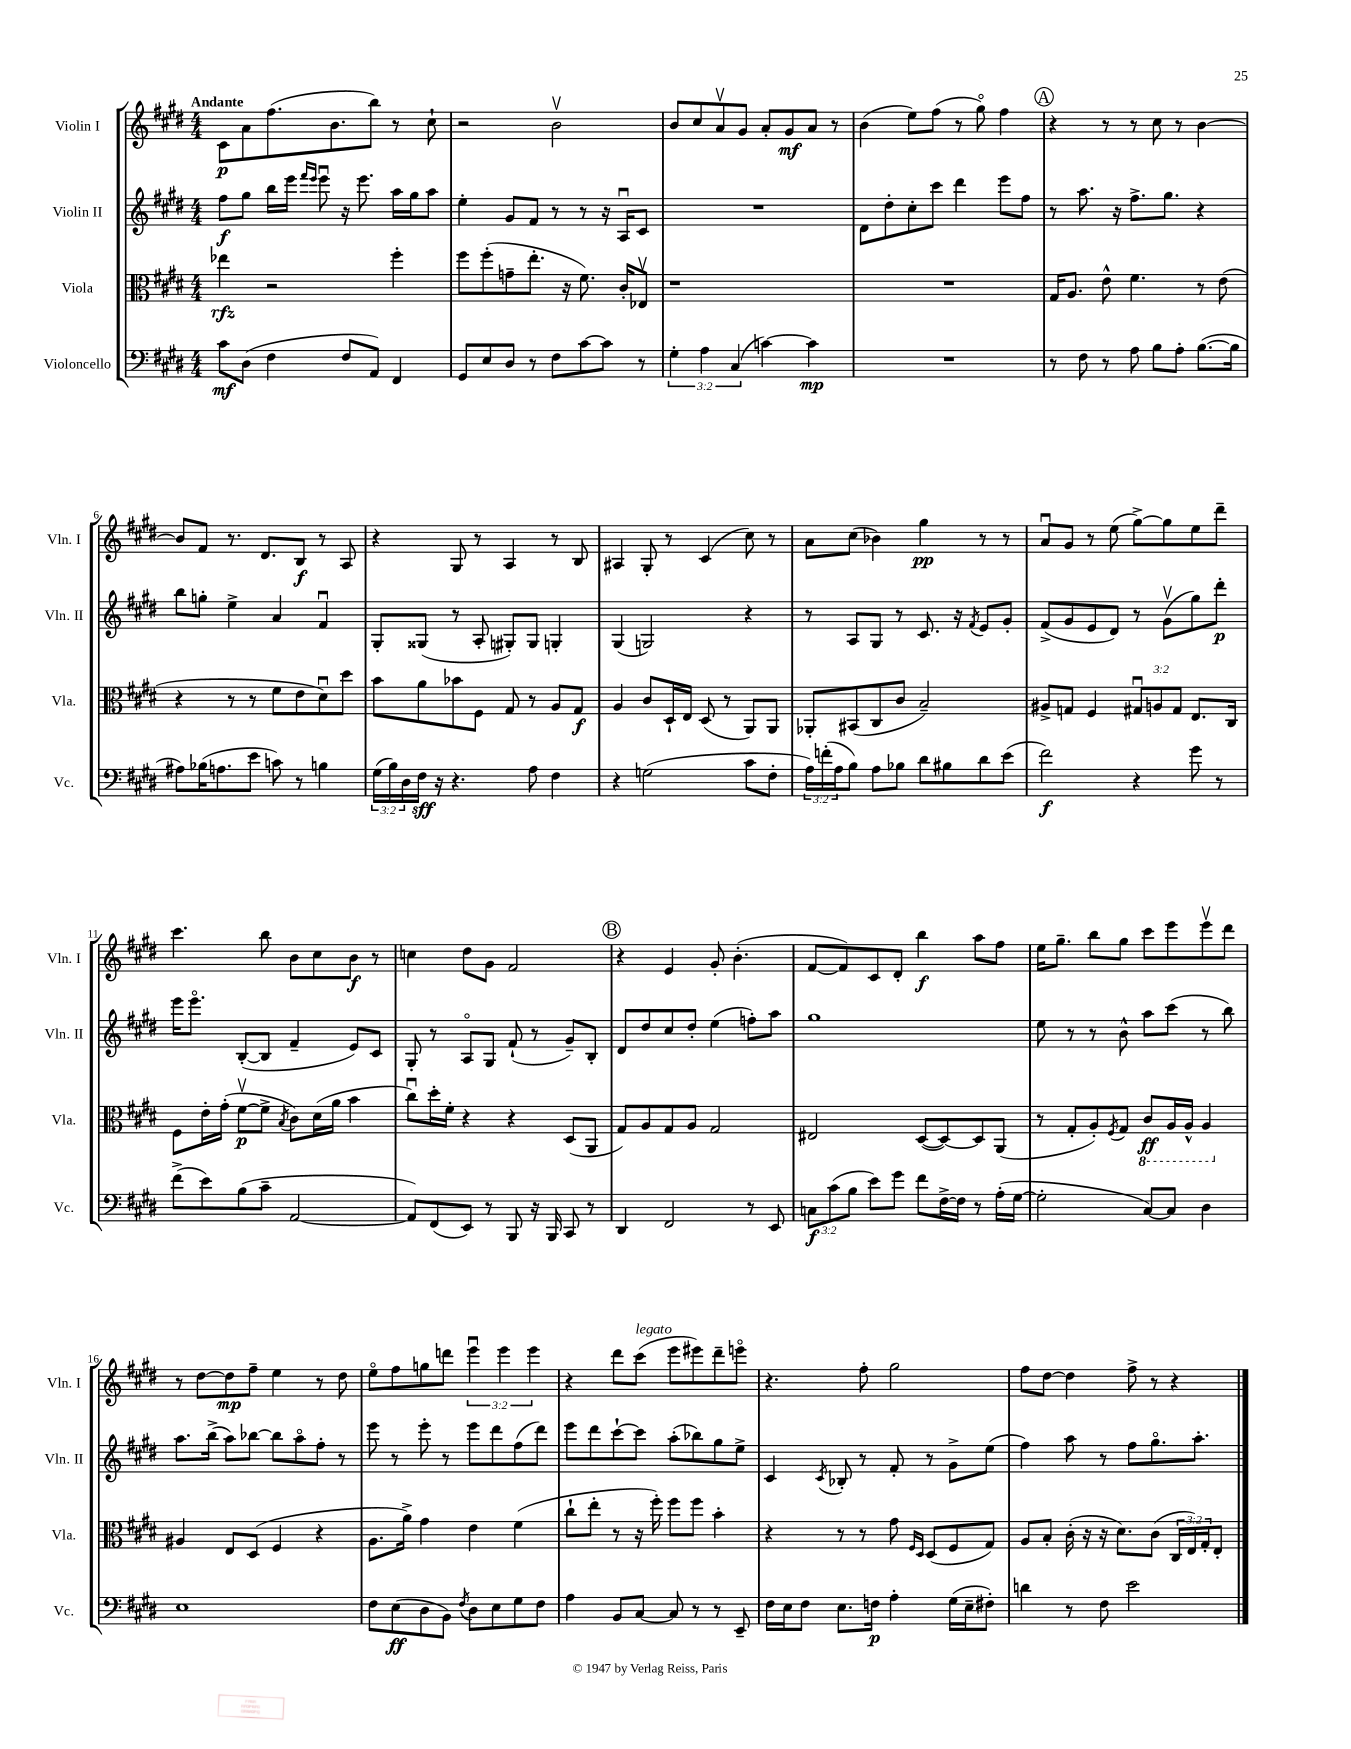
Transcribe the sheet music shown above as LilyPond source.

<<
\new StaffGroup <<
\new Staff = "s0" \with { instrumentName = "Violin I" shortInstrumentName = "Vln. I" } {
    \clef treble \key e \major \numericTimeSignature \time 4/4 \override Staff.TupletNumber.text = #tuplet-number::calc-fraction-text \tempo "Andante"
    cis'8\p a'8 fis''8.( b'8. b''8) r8 cis''8-! |
    r2 b'2\upbow |
    b'8 cis''8 a'8\upbow gis'8 a'8-. gis'8\mf a'8 r8 |
    b'4( e''8) fis''8( r8 gis''8\flageolet) fis''4 |
    \mark \markup { \circle "A" } r4 r8 r8 cis''8 r8 b'4~ |
    b'8 fis'8 r8. dis'8. b8\f r8 a8 |
    r4 gis8 r8 a4 r8 b8 |
    ais4 gis8-. r8 cis'4( cis''8) r8 |
    a'8 cis''8( bes'4) gis''4\pp r8 r8 |
    a'8\downbow gis'8 r8 e''8( gis''8~->) gis''8 e''8 dis'''8-- |
    cis'''4. b''8 b'8 cis''8 b'8\f r8 |
    c''4 dis''8 gis'8 fis'2 |
    \mark \markup { \circle "B" } r4 e'4 gis'8-. b'4.-.( |
    fis'8~ fis'8) cis'8 dis'8-. b''4\f a''8 fis''8 |
    e''16 gis''8.-- b''8 gis''8 cis'''8 e'''8 e'''8\upbow dis'''8 |
    r8 dis''8~ dis''8\mp fis''8-- e''4 r8 dis''8 |
    e''8\flageolet fis''8 g''8 d'''8 \tuplet 3/2 { e'''4\downbow e'''4 e'''4 } |
    r4 dis'''8 cis'''8^\markup { \italic "legato" }( e'''8 eis'''8) dis'''8-- e'''8\flageolet |
    r4. fis''8-. gis''2 |
    fis''8 dis''8~ dis''4 fis''8-> r8 r4 \bar "|." |
}
\new Staff = "s1" \with { instrumentName = "Violin II" shortInstrumentName = "Vln. II" } {
    \clef treble \key e \major \numericTimeSignature \time 4/4
    fis''8\f gis''8 b''16 e'''16 \grace { fis'''16 e'''16 } e'''8\downbow r16 e'''8. a''16 gis''16 a''8 |
    e''4-. gis'8 fis'8 r8 r8 r16 a16\downbow cis'8 |
    R1 |
    dis'8 dis''8-. cis''8-. cis'''8 dis'''4 e'''8 fis''8 |
    \mark \markup { \circle "A" } r8 a''8. r16 fis''8.-> gis''8. r4 |
    b''8 g''8-. e''4-> a'4 fis'4\downbow |
    gis8-. gisis8( r8 a8-. gis8-.) gis8 g4-. |
    gis4( g2) r4 |
    r8 a8 gis8 r8 cis'8. r16 \acciaccatura { fis'8 } e'8 gis'8-. |
    fis'8->( gis'8 e'8 dis'8) r8 gis'8\upbow( gis''8) dis'''8-.\p |
    e'''16 e'''8.\flageolet b8~-.( b8 fis'4-- e'8) cis'8 |
    gis8-. r8 a8\flageolet gis8 fis'8-!( r8 gis'8--) b8-. |
    \mark \markup { \circle "B" } dis'8 dis''8 cis''8 dis''8-. e''4( f''8-.) a''8 |
    gis''1 |
    e''8 r8 r8 b'8-^ a''8 cis'''8( r8 b''8) |
    a''8. b''16->( a''8) bes''8~ bes''8 a''8\flageolet fis''8-. r8 |
    e'''8 r8 e'''8-. r8 e'''8 dis'''8 fis''8( dis'''8) |
    e'''8 dis'''8 cis'''8~-! cis'''8 a''8-.( bes''8) gis''8 e''8-> |
    cis'4 \acciaccatura { cis'8 } bes8-. r8 fis'8-. r8 gis'8-> e''8( |
    fis''4) a''8 r8 fis''8 gis''8.\flageolet a''8.-. \bar "|." |
}
\new Staff = "s2" \with { instrumentName = "Viola" shortInstrumentName = "Vla." } {
    \clef alto \key e \major \numericTimeSignature \time 4/4 \override Staff.TupletNumber.text = #tuplet-number::calc-fraction-text
    ees''4\rfz r2 fis''4-. |
    fis''8 fis''8-.( g'8-- e''8.-. r16 fis'8.) cis'16-. ees8\upbow |
    r1 |
    R1 |
    \mark \markup { \circle "A" } gis16 a8. e'8-^ fis'4. r8 e'8( |
    r4 r8 r8 fis'8 e'8 dis'8\downbow) dis''8 |
    b'8 a'8 bes'8 fis8 gis8 r8 a8 gis8\f |
    a4 cis'8 dis16-! e16 dis8( r8 a,8) a,8 |
    aes,8-. bis,8( cis8 cis'8 b2--) |
    ais8-> g8 fis4 \tuplet 3/2 { gis8\downbow a8 gis8 } e8. cis16 |
    fis8 e'16-. gis'16-.( fis'8~\upbow\p fis'8-> \acciaccatura { b8 } cis'8) dis'16( a'16 b'4 |
    cis''8\downbow) dis''16-. fis'16-. r4 r4 dis8( a,8 |
    \mark \markup { \circle "B" } gis8) a8 gis8 a8 gis2 |
    eis2 dis8~( dis8~) dis8 a,8( |
    r8 gis8-. a8-.) \acciaccatura { fis8 } gis8 \ottava #-1 cis8\ff a,16 a,16-^ a,4 \ottava #0 |
    ais4 e8 dis8( fis4 r4 |
    a8. a'16->) gis'4 e'4 fis'4( |
    cis''8-! e''8-. r8 r16 fis''16-.) fis''8 fis''8 b'4-. |
    r4 r8 r8 gis'8 \grace { fis16 dis16 } dis8( fis8 gis8) |
    a8 b8-. cis'16-.( r16 r16 dis'8.) cis'8( \tuplet 3/2 { cis16 e16) gis16-. } e8-. \bar "|." |
}
\new Staff = "s3" \with { instrumentName = "Violoncello" shortInstrumentName = "Vc." } {
    \clef bass \key e \major \numericTimeSignature \time 4/4 \override Staff.TupletNumber.text = #tuplet-number::calc-fraction-text
    cis'8\mf dis8( fis4 fis8 a,8) fis,4 |
    gis,8 e8 dis8 r8 fis8 cis'8~ cis'8 r8 |
    \tuplet 3/2 { gis4-. a4 cis4( } c'4~) c'4\mp |
    R1 |
    \mark \markup { \circle "A" } r8 fis8 r8 a8 b8 a8-. b8.~( b16 |
    ais8) bes16( a8. e'8 c'8) r8 b4 |
    \tuplet 3/2 { gis16( b16) dis16 } fis16\sff r16 r4. a8 fis4 |
    r4 g2( cis'8 fis8-. |
    \tuplet 3/2 { a16) f'16-.( a16 } b8) a8 bes8 dis'8 bis8 dis'8 e'8( |
    fis'2\f) r4 gis'8 r8 |
    fis'8->( e'8) b8( cis'8-- a,2~ |
    a,8) fis,8( e,8) r8 b,,8 r16 b,,16 cis,8 r8 |
    \mark \markup { \circle "B" } dis,4 fis,2 r8 e,8 |
    \tuplet 3/2 { c8\f cis'8( b8 } e'8) gis'8 fis'8 fis16~-> fis16 r8 a16-.( gis16~ |
    gis2-. cis8~) cis8 dis4 |
    e1 |
    fis8 e8\ff( dis8 b,8) \acciaccatura { fis8 } dis8 e8 gis8 fis8 |
    a4 b,8 cis8~ cis8 r8 r8 e,8-- |
    fis16 e16 fis8 e8. f16\p a4-. gis16( e16-- fis8-.) |
    d'4 r8 fis8 e'2 \bar "|." |
}
>>
>>
